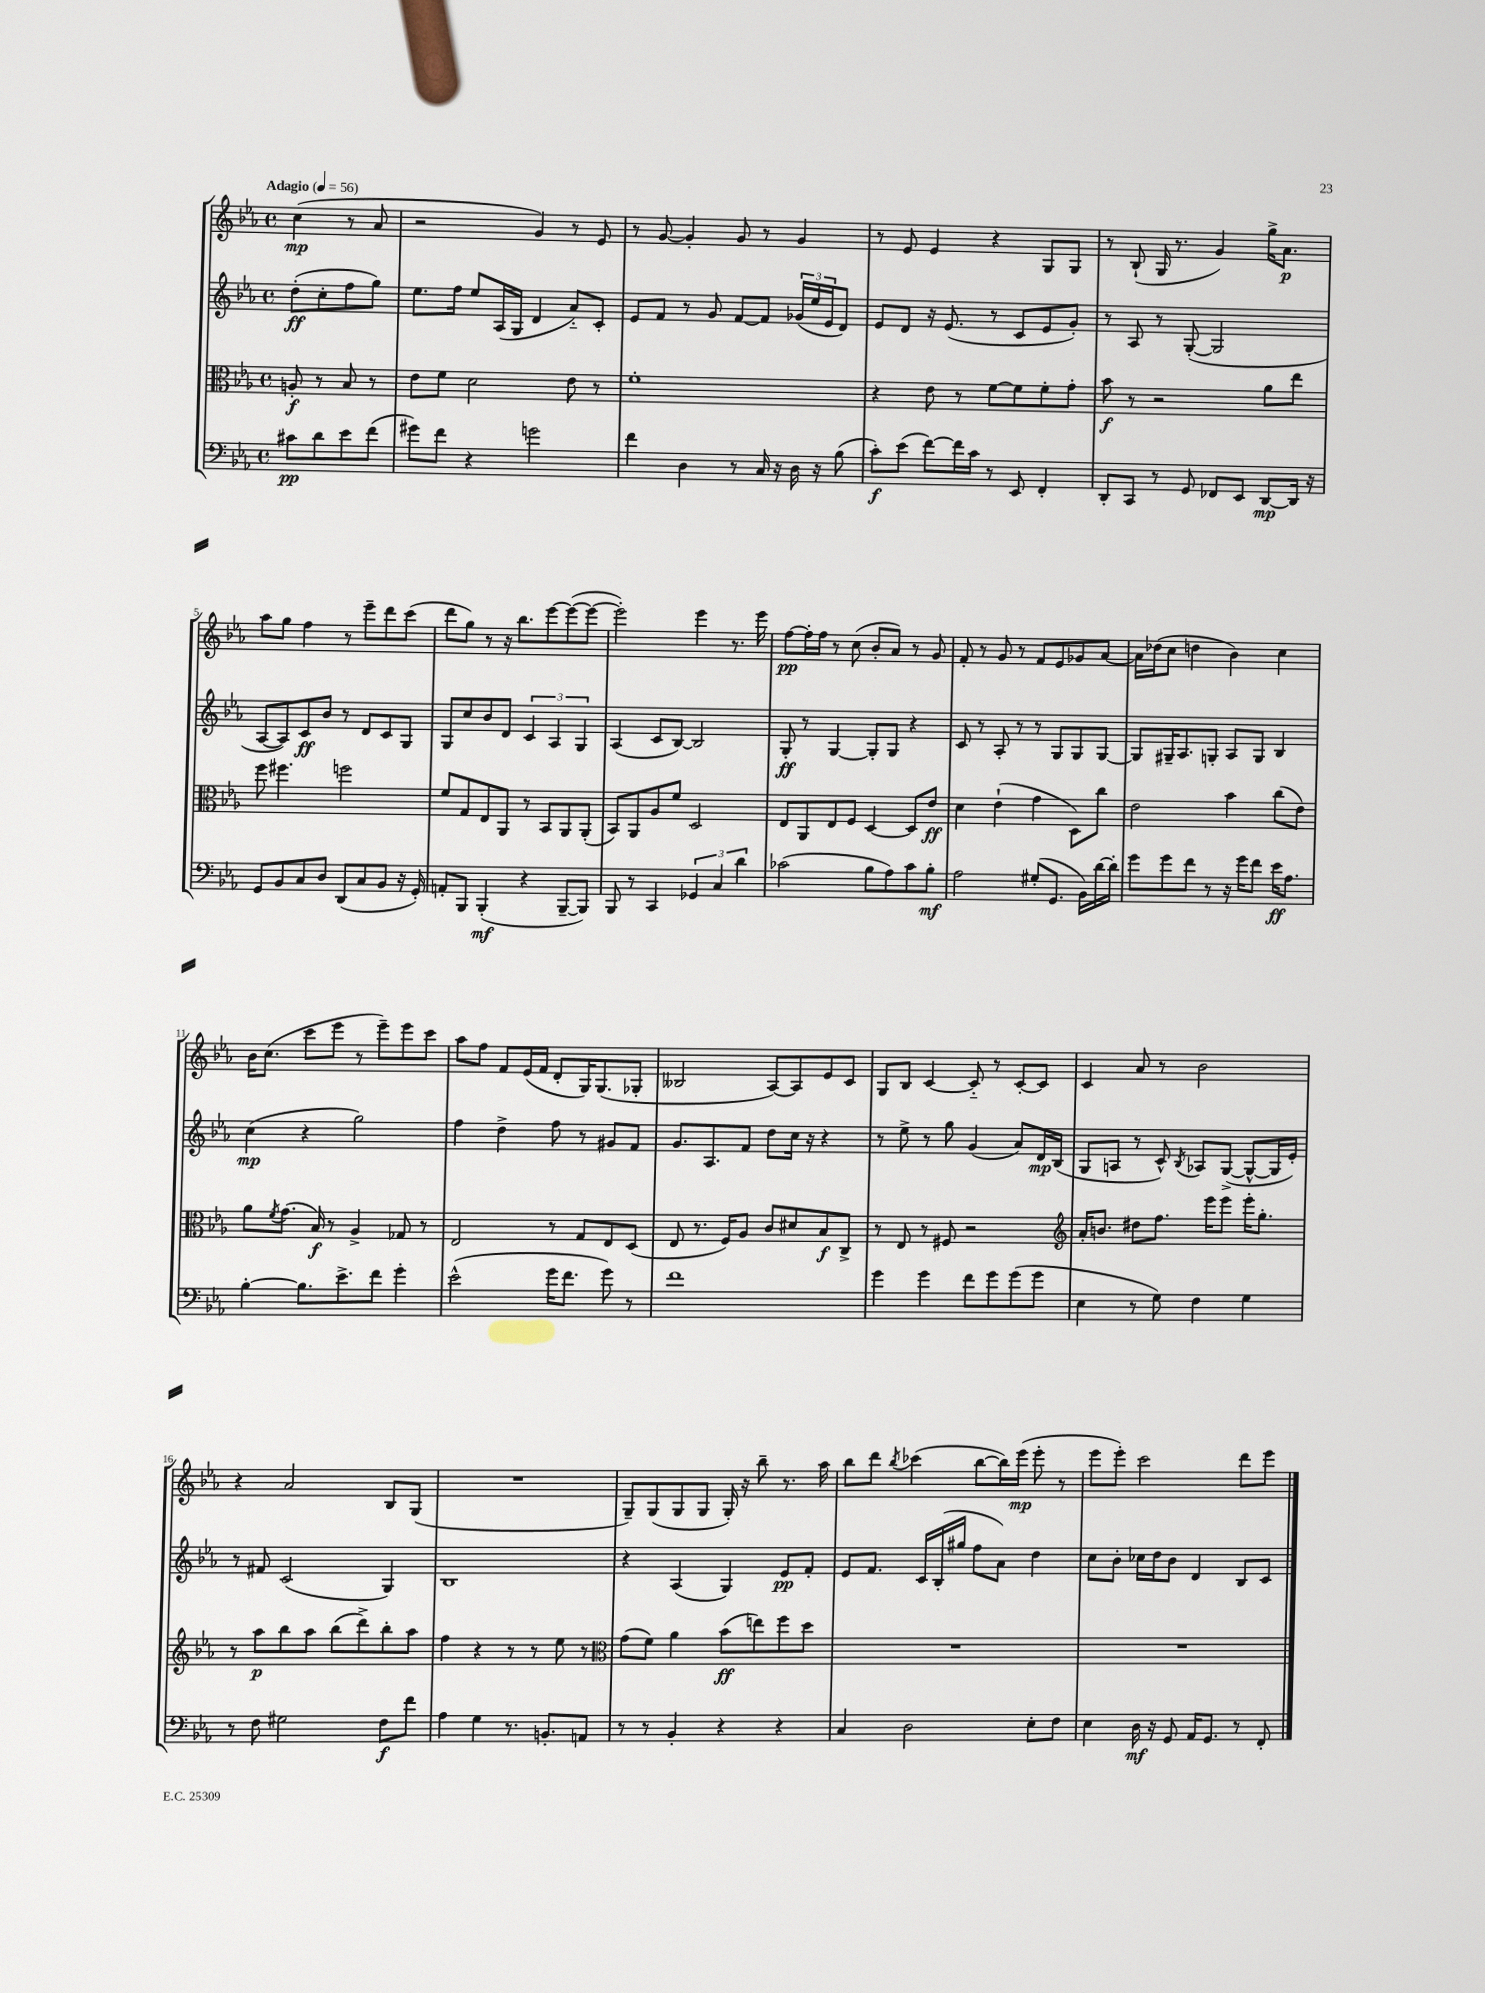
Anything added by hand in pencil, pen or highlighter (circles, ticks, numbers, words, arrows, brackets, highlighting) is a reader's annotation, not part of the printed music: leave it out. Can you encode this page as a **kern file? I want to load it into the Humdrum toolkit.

**kern	**kern	**kern	**kern
*staff4	*staff3	*staff2	*staff1
*clefF4	*clefC3	*clefG2	*clefG2
*k[b-e-a-]	*k[b-e-a-]	*k[b-e-a-]	*k[b-e-a-]
*M4/4	*M4/4	*M4/4	*M4/4
*met(c)	*met(c)	*met(c)	*met(c)
*MM56	*MM56	*MM56	*MM56
8c#\L	8A'/	(8dd'\L	(4cc\
8d\	8r	8cc'\	.
8e-\	8B-/	8ff\	8r
(8f\J	8r	8gg\J)	8a-/
=	=	=	=
8g#\L)	8e-\L	8.ee-\L	2r
8f\J	8f\J	.	.
.	.	16ff\Jk	.
4r	2d\	8ee-/L	.
.	.	(16A-/L	.
.	.	16G/JJ	.
2g\	.	4d/	4g/)
.	8e-\	8a-'~/L)	8r
.	8r	8c'/J	8e-/
=	=	=	=
4f\	1f'	8e-/L	8r
.	.	8f/J	[8g/
4D\	.	8r	4g'/]
.	.	8g/	.
8r	.	[8f/L	8g/
16C/	.	8f/]J	8r
16r	.	.	.
16D\	.	(24g-/LL	4g/
.	.	24ee-/	.
16r	.	.	.
.	.	24e-/J	.
(8B-\	.	8d/J)	.
=	=	=	=
8c'\L)	4r	8e-/L	8r
(8e-\J	.	8d/J	8e-/
[8f\L)	8e-\	16r	4e-/
.	.	(8.e-/	.
16f\]L	8r	.	.
16c\JJ	.	.	.
8r	[8f\L	8r	4r
8EE-/	8f\]	8c/L	.
4FF'/	8f'\	8e-/	8G/L
.	8g'\J	8g'/J)	8G/J
=	=	=	=
8DD'/L	8b-\	8r	8r
8CC/J	8r	8A-/	(8B-`/
8r	2r	8r	16G/
.	.	.	8.r
8GG/	.	([8G'/	.
8FF-/L	.	2G/]	4g/)
8EE-/J	.	.	.
[8DD/L	8a-\L	.	16gg^\LK
.	.	.	8.a-\J
16DD/]Jk	8ee-\J	.	.
16r	.	.	.
=	=	=	=
8GG/L	8ff\	[8A-/L	8aa-\L
8BB-/	4.ff#\	8A-/])	8gg\J
8C/	.	8c/	4ff\
8D/J	.	8b-/J	.
(8DD/L	2ff\	8r	8r
8C/	.	8d/L	8eee-~\L
8BB-/J	.	8c/	8ddd\
16r	.	8G/J	(8ccc\J
16GG'/)	.	.	.
=	=	=	=
8AA'/L	8f/L	8G/L	8ddd\L
8BBB-/J	8G/	8cc/	8gg\J)
(4BBB-'/	8E-/	8b-/	8r
.	8AA-/J	8d/J	16r
.	.	.	8.bb-\L
4r	8r	6c/	.
.	8BB-/L	.	[8eee-\
.	.	6A-/	.
[8BBB-~/L	8AA-/	.	(8eee-\_
.	.	6G/	.
8BBB-/]J)	(8AA-'/J	.	8eee-\_J
=	=	=	=
8BBB-/	8BB-/L)	(4A-/	2eee-'\])
8r	8AA-/	.	.
4CC/	8A-/	8c/L	.
.	8f/J	[8B-/J)	.
6GG-/	2D/	2B-/]	4eee-\
6C/	.	.	.
.	.	.	8.r
6d\	.	.	.
.	.	.	16eee-\
=	=	=	=
(2c-\	8E-/L	8G'/	[8ff\L
.	8AA-/	8r	16ff'\]L
.	.	.	16ff\JJ
.	8E-/	[4G/	8r
.	8F/J	.	(8cc\
8B-\L	[4D/	8G'/]L	8b-'/L
8A-\)	.	8G/J	8a-/J)
8c-\	8D/]L	4r	8r
8B-'\J	8e-/J	.	8g/
=	=	=	=
2A-\	4d\	8c/	8f'/
.	.	8r	8r
.	(4e-`\	8A-'/	8g/
.	.	8r	8r
(8G#'/L	4g\	8r	8f/L
8.GG/J	.	8G/L	8e-/
.	8D\L)	8G/	8g-/
16BB-\LL)	.	.	.
[16d\	8cc\J	[8G/J	[8a-/J
16d'\]JJ	.	.	.
=	=	=	=
8g\L	2e-\	8G/]L	16a-\]LL
.	.	.	(16dd-\J
8g\	.	16G#~/K	8cc\J
.	.	8.A-/	.
8f\J	.	.	4dd\
8r	.	8G'/J	.
16r	4b-\	8A-/L	4b-\)
16g\LK	.	.	.
8f\J	.	8G/J	.
16e-\LK	(8cc\L	4B-/	4cc\
8.A-\J	.	.	.
.	8e-\J)	.	.
=	=	=	=
[4B-'\	8a-\L	(4cc\	16b-\LK
.	.	.	(8.cc\J
.	8qf/	.	.
.	(8.g\J	.	.
8.B-\]L	.	4r	8ccc\L
.	16B-/)	.	.
.	8r	.	8eee-\J
8.e-^\	.	.	.
.	4A-^/	2gg\)	8r
8f\J	.	.	8eee-~\L)
4g'\	8G-/	.	8eee-\
.	8r	.	8ccc\J
=	=	=	=
(2e-^^\	2E-/	4ff\	8aa-\L
.	.	.	8ff\J
.	.	4dd^\	8f/L
.	.	.	(16e-/L
.	.	.	16f/JJ
16g\LK	8r	8ff\	8d'/L
8.f\J	.	.	.
.	8G/L	8r	16G/K)
.	.	.	(8.G/
8g\)	8E-/	8g#/L	.
8r	(8D/J	8f/J	8G-'/J
=	=	=	=
1f	8E-/	8.g/L	2B--/
.	8.r	.	.
.	.	8.A-/	.
.	16F/LK)	.	.
.	8A-/J	8f/J	.
.	8c/L	8dd\L	[8A-/L)
.	8d#/	16cc\Jk	8A-/]
.	.	16r	.
.	8B-/	4r	8e-/
.	8C^/J	.	8c/J
=	=	=	=
4g\	8r	8r	8G/L
.	8E-/	8ee-^\	8B-/J
4g\	8r	8r	[4c/
.	8F#/	8gg\	.
8f\L	2r	(4g/	8c'~/]
8g\	.	.	8r
(8g\	.	8a-/L)	[8c'/L
8g\J	.	16d/L	8c/]J
.	.	(16B-/JJ	.
=	=	=	=
*	*clefG2	*	*
4E-\	16a-'/LK	8G/L	4c/
.	8.b/J	.	.
.	.	8A/J	.
8r	8dd#\L	8r	8a-/
8G\)	8.ff\J	8c^^/)	8r
.	.	8qB-/	.
4F\	.	8A-/L	2b-\
.	16eee-\LK	.	.
.	8eee-\J	([8G^/J	.
4G\	16eee-'\LK	8G^^/_L	.
.	8.gg'\J	.	.
.	.	16G/]L	.
.	.	16e-'/JJ)	.
=	=	=	=
8r	8r	8r	4r
8F\	8aa-\L	8f#/	.
2G#\	8bb-\	(2c/	2a-/
.	8aa-\J	.	.
.	(8bb-\L	.	.
.	8ddd^\)	.	.
8F\L	8bb-'\	4G/)	8B-/L
8f\J	8aa-\J	.	(8G/J
=	=	=	=
4A-\	4ff\	1B-	1r
4G\	4r	.	.
8.r	8r	.	.
.	8r	.	.
8.BB'/L	.	.	.
.	8ee-\	.	.
8AA/J	8r	.	.
=	=	=	=
*	*clefC3	*	*
8r	(8g\L	4r	8G~/L)
8r	8f\J)	.	(8G/
4BB-'/	4a-\	(4A-/	8G/
.	.	.	8G/J
4r	(8b-\L	4G/)	16G'/)
.	.	.	16r
.	8ee\)	.	8bb-~\
4r	8ff\	8e-/L	8.r
.	8dd\J	8f'/J	.
.	.	.	16aa-\
=	=	=	=
4C/	1r	8e-/L	8bb-\L
.	.	8.f/J	8ddd\J
.	.	.	8qbb-/
2D\	.	.	(4ccc-\
.	.	16c/LL	.
.	.	(16B-'/	.
.	.	16gg#/JJ	.
.	.	8ff\L	[8bb-\L
.	.	8a-\J)	16bb-\]L)
.	.	.	(16eee-\JJ
8E-'\L	.	4dd\	8eee-'\
8F\J	.	.	8r
=	=	=	=
4E-\	1r	8cc\L	8eee-\L
.	.	8b-'\J	8eee-'\J)
16D\	.	16cc-\LL	2ccc\
16r	.	16dd\J	.
8GG/	.	8b-\J	.
16AA-/LK	.	4d/	.
8.GG/J	.	.	.
8r	.	8B-/L	8ddd\L
8FF'/	.	8c/J	8eee-\J
==	==	==	==
*-	*-	*-	*-
